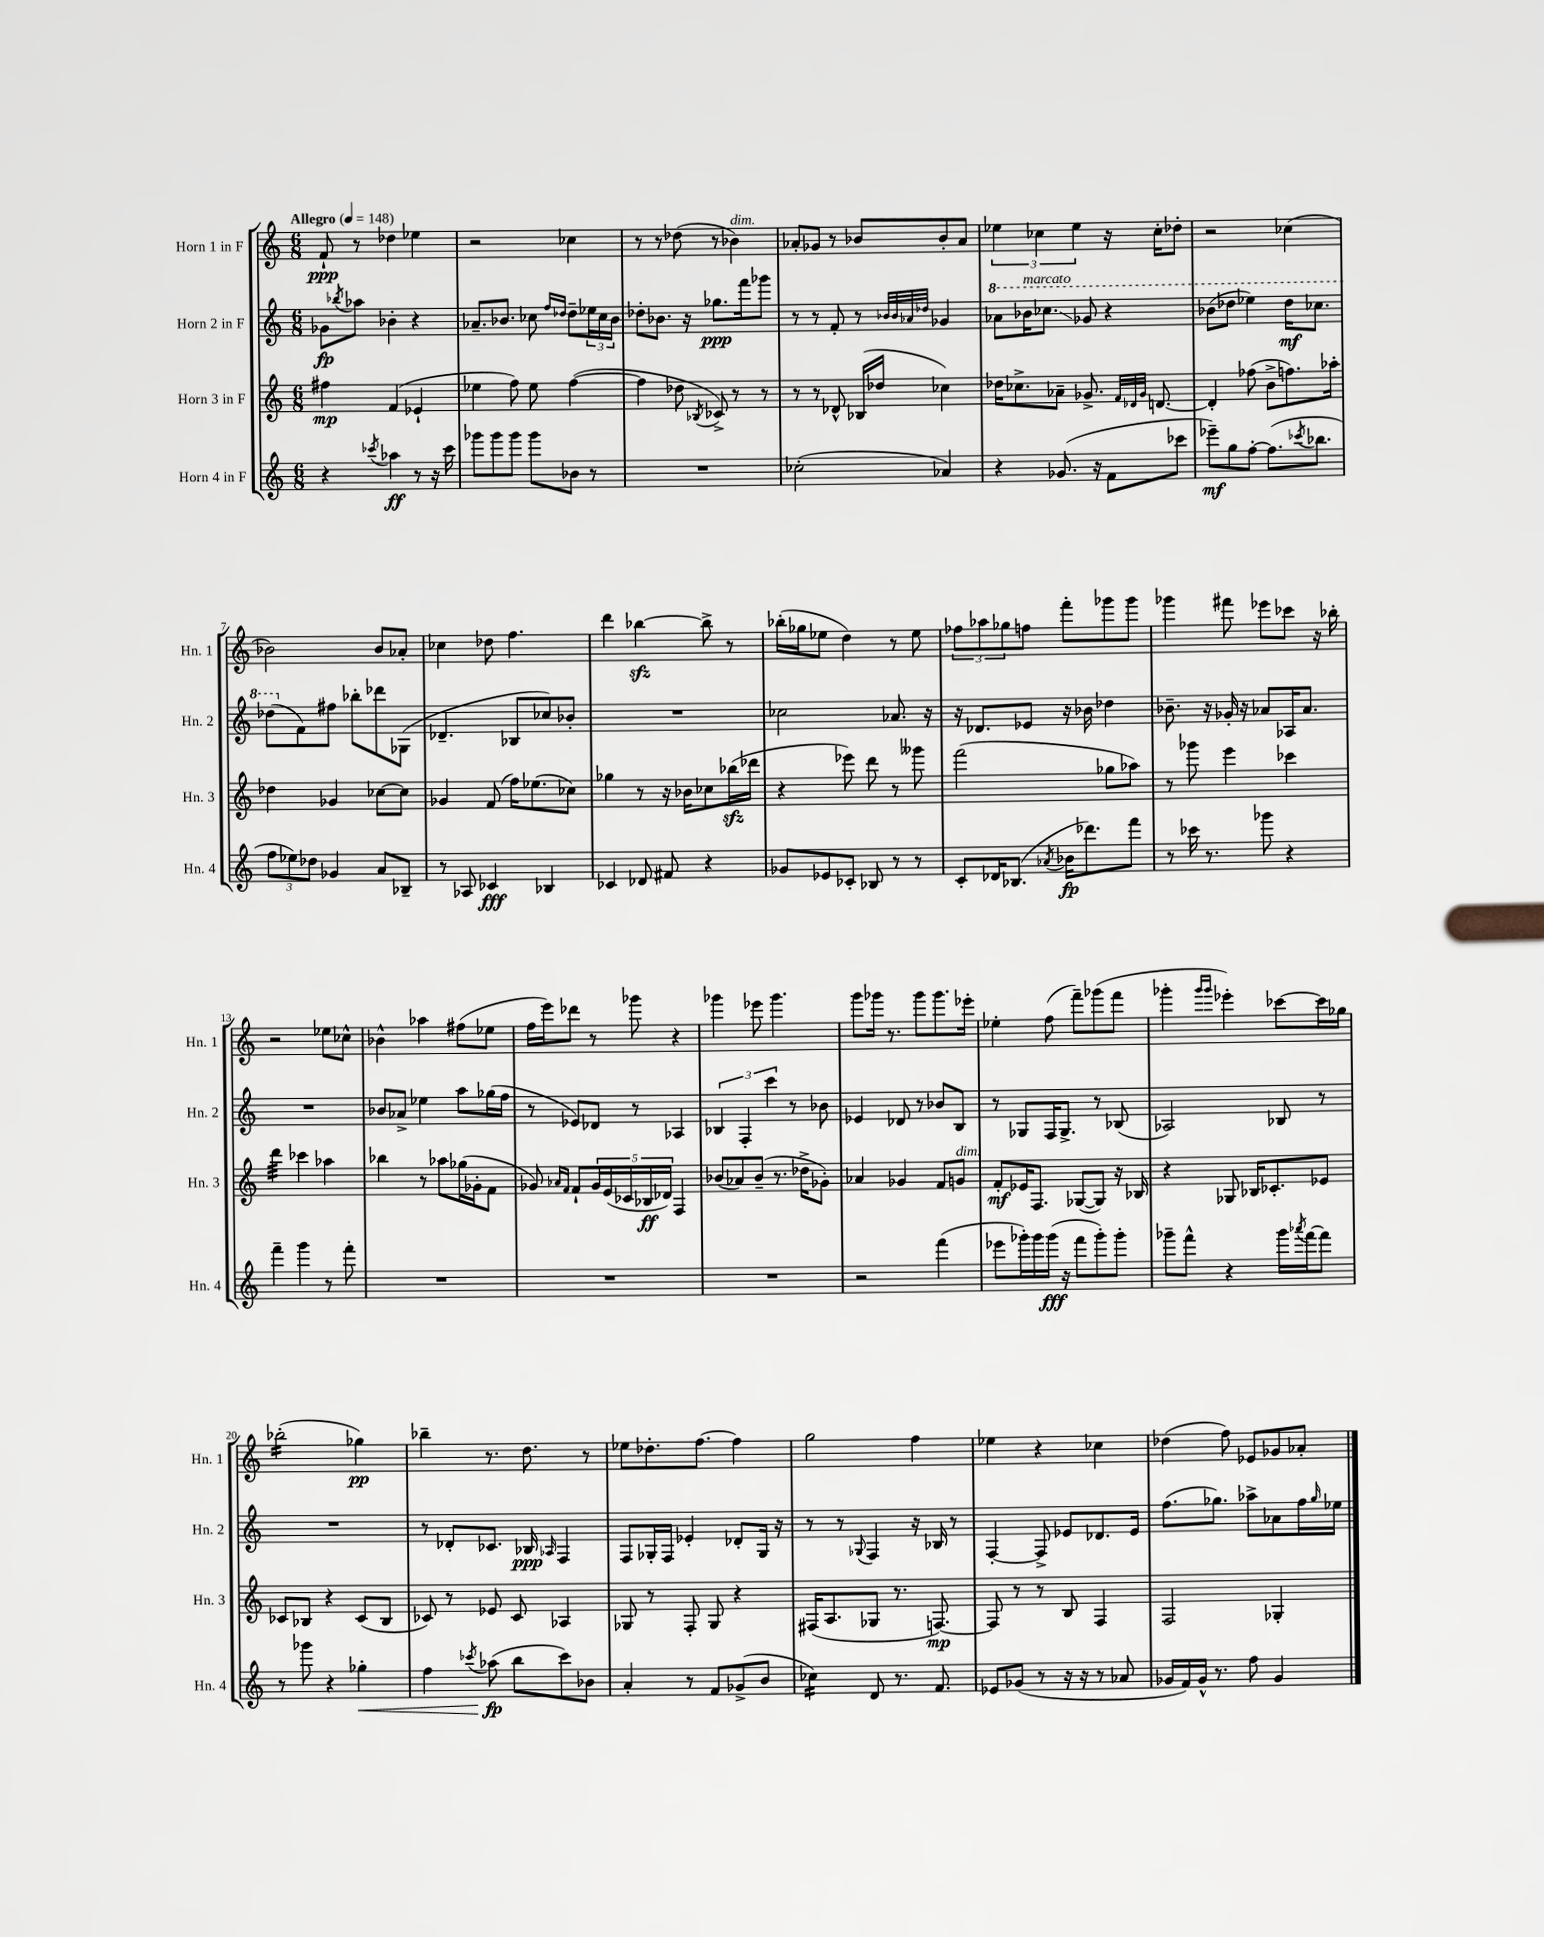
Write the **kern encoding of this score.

**kern	**kern	**kern	**kern
*staff4	*staff3	*staff2	*staff1
*clefG2	*clefG2	*clefG2	*clefG2
*k[]	*k[]	*k[]	*k[]
*M6/8	*M6/8	*M6/8	*M6/8
*MM148	*MM148	*MM148	*MM148
4r	4ff#	8g-	8f`
.	.	8qbb-	.
.	.	8aa-	8r
8qccc-	.	.	.
4aa-	(4f	4b-'	4dd-
8r	4e-`	4r	4ee-
16r	.	.	.
16ccc-	.	.	.
=	=	=	=
8ggg-	4ee-	8.a-~	2r
8ggg-	.	.	.
.	.	8.b-	.
8ggg-	8ff)	.	.
8ggg-	8ee-	8cc-	.
.	.	16qqff	.
.	.	16qqdd-	.
8b-	([4ff	8dd-~	4cc-
8r	.	24ee-	.
.	.	24cc-	.
.	.	24b-	.
=	=	=	=
2.r	4ff]	8dd-'	8r
.	.	8.b-	8r
.	8dd-	.	(8dd-
.	.	16r	.
.	8qB-	.	.
.	8c-^)	8.gg-	8r
.	8r	.	4b-)
.	.	16fff	.
.	8r	8ggg-	.
=	=	=	=
(2cc-'	8r	8r	8a-'
.	8r	8r	8g-
.	8d-^^	8f'	8r
.	(16B-	8r	8b-
.	16dd-	.	.
.	.	32qqb-	.
.	.	32qqb-	.
.	.	32qqa-	.
.	.	32qqdd-	.
4a-)	4cc-)	4g-	8b-'
.	.	.	8a-
=	=	=	=
4r	16dd-	8aa-	6ee-
.	8.cc-^	.	.
.	.	16bb-	.
.	.	.	6cc-
.	.	8.ccc-	.
(8.g-	8a-~	.	.
.	.	.	6ee-
.	8.g-^	8gg-	.
16r	.	.	.
8f	.	4r	16r
.	32qqf	.	.
.	32qqd-	.	.
.	32qqg-	.	.
.	[8.d	.	16cc-'
8ccc-	.	.	8dd-'
=	=	=	=
8eee-~)	4d']	(8bb-	2r
8gg	.	8ddd-	.
[8ff'	(8ff-	4eee-)	.
(8.ff]	8b^	.	.
.	8.ff)	16ddd-	(4cc-
8qccc-	.	.	.
8.bb-	.	8.ccc-	.
.	16aa-'	.	.
=	=	=	=
12ff	4dd-	(8ddd-	2b-)
12ee-)	.	.	.
.	.	8f)	.
12dd-	.	.	.
4g-	4g-	8ff#	.
.	.	8bb-'	.
8a	[8cc-	8ddd-	8b-
8B-~	8cc-]	(8G-	8a-'
=	=	=	=
8r	4g-	4.d-~	4cc-
8A-	.	.	.
4c-	(8f	.	8dd-
.	16ff)	8B-	4.ff
.	(8.ee-	.	.
4B-	.	8cc-)	.
.	8cc-)	8b-'	.
=	=	=	=
4c-	4gg-	2.r	4ddd
8d-	8r	.	[4bb-
8f#	16r	.	.
.	16b-	.	.
4r	8cc-	.	8bb-^]
.	(16bb-	.	8r
.	16ddd-	.	.
=	=	=	=
8g-	4r	2cc-	(16bb-'
.	.	.	16gg-
8e-	.	.	8ee-
8c-'	8eee-)	.	4dd)
8B-	8ddd	.	.
8r	8r	8.a-	8r
8r	8ggg--	.	8ee-
.	.	16r	.
=	=	=	=
8c'	(2fff	16r	12ff-
.	.	8.d-	.
.	.	.	12aa-
16d-	.	.	.
.	.	.	12gg-
(8.B-	.	.	.
.	.	8e-	8ff
8qa-	.	.	.
16b-	.	16r	8fff'
8.ddd-)	.	16b-	.
.	8gg-	4dd-	8ggg-
8fff	8aa-)	.	8ggg-
=	=	=	=
8r	8r	8.b-~	4ggg-
16ccc-	8ggg-	.	.
8.r	.	16r	.
.	4eee	16g-'	8fff#
.	.	16r	.
8ggg-	.	8a-	8eee-
4r	4ccc-	16A-	8ccc-
.	.	8.a-	.
.	.	.	16r
.	.	.	16bb-'
=	=	=	=
4fff~	4ddd	2.r	2r
4ggg	4ccc-	.	.
8r	4aa-	.	8ee-
8fff'	.	.	8cc-^^
=	=	=	=
2.r	4bb-	8b-	4b-^^
.	.	8a-^	.
.	8r	4ee-	4aa-
.	8aa-	.	.
.	(16gg-	8aa	(8ff#
.	16g-'	.	.
.	8f	(16gg-	8ee-
.	.	16ff	.
=	=	=	=
2.r	8g-)	8r	16ff
.	.	.	16eee)
.	16qqa-	.	.
.	16qqf	.	.
.	8f`	8e-)	8ddd-
.	20g-	8d-	8r
.	(20e	.	.
.	20c-	.	.
.	.	8r	8ggg-
.	20B-	.	.
.	20d-)	.	.
.	4F	4A-	4r
=	=	=	=
2.r	(8b-	6B-	4ggg-
.	8a-)	.	.
.	.	6F'	.
.	(8b-~	.	8eee-
.	.	6ccc	.
.	8.r	.	4.ggg-
.	.	8r	.
.	16dd-^	.	.
.	8g-')	8b-	.
=	=	=	=
2r	4a-	4e-	8ggg
.	.	.	16ggg-
.	.	.	8.r
.	4g-	8d-	.
.	.	8r	8ggg-
(4fff	8f	8b-	8.ggg-
.	8g	8B	.
.	.	.	16eee-'
=	=	=	=
8eee-	8f'	8r	4ee-'
16ggg-')	16e-	8G-	.
16ggg-	8.F	.	.
(16ggg-	.	16F	(8ff
16r	.	8.G-^	.
8fff	([8G-	.	8fff~)
8ggg-')	8G-])	8r	(8ggg-
8ggg-'	16r	(8B-	8fff
.	16B-	.	.
=	=	=	=
8ggg-~	4r	2A-)	4ggg-'
8fff^^	.	.	.
.	.	.	16qqggg-
.	.	.	16qqggg-
4r	8G-	.	4eee-')
.	16B-	.	.
.	8.c-'	.	.
16ggg-	.	8B-	[8ccc-
8qaaa-	.	.	.
[16fff	.	.	.
8fff]	8e-	8r	16ccc-]
.	.	.	16gg-
=	=	=	=
8r	8c-	2.r	(2bb-'
8ggg-	8B-	.	.
4r	4r	.	.
4gg-'	(8c-	.	4gg-)
.	8B-	.	.
=	=	=	=
4ff	8c-)	8r	4bb-~
.	8r	8d-'	.
8qccc-	.	.	.
(8aa-	8e-	8.c-	8.r
8bb	8c-	.	.
.	.	16B-	8.dd
.	.	16qqA-	.
8ccc-)	4A-	4F	.
8b-	.	.	8r
=	=	=	=
4a'	8G-	8F	8ee-
.	8r	16G-'	8.dd-'
.	.	16F	.
8r	8F'	4e-'	.
.	.	.	[8.ff
8f	8G-	.	.
(8g-^	4r	8d-'	4ff]
8b	.	16G-	.
.	.	16r	.
=	=	=	=
4cc-)	(16F#	8r	2gg
.	8.A	.	.
.	.	8r	.
.	.	8qqG-	.
8d	8G-	4F	.
8.r	8.r	.	.
.	.	16r	4ff
8.f	[8.F)	16B-	.
.	.	8r	.
=	=	=	=
8e-	8F]	[4F'	4ee-
(8g-	8r	.	.
8r	8r	8F^]	4r
16r	8B	8e-	.
16r	.	.	.
8r	4F	8.d-	4cc-
8a-	.	.	.
.	.	16e-	.
=	=	=	=
16g-	2F	(8.ff	(4dd-
16f)	.	.	.
16g-^^	.	.	.
8.r	.	8.gg-)	.
.	.	.	8ff)
8ff	.	8aa-^	8e-
4g-	4G-'	8a-	8g-
.	.	16ff	8a-'
.	.	16qqgg-	.
.	.	16ee-	.
==	==	==	==
*-	*-	*-	*-
